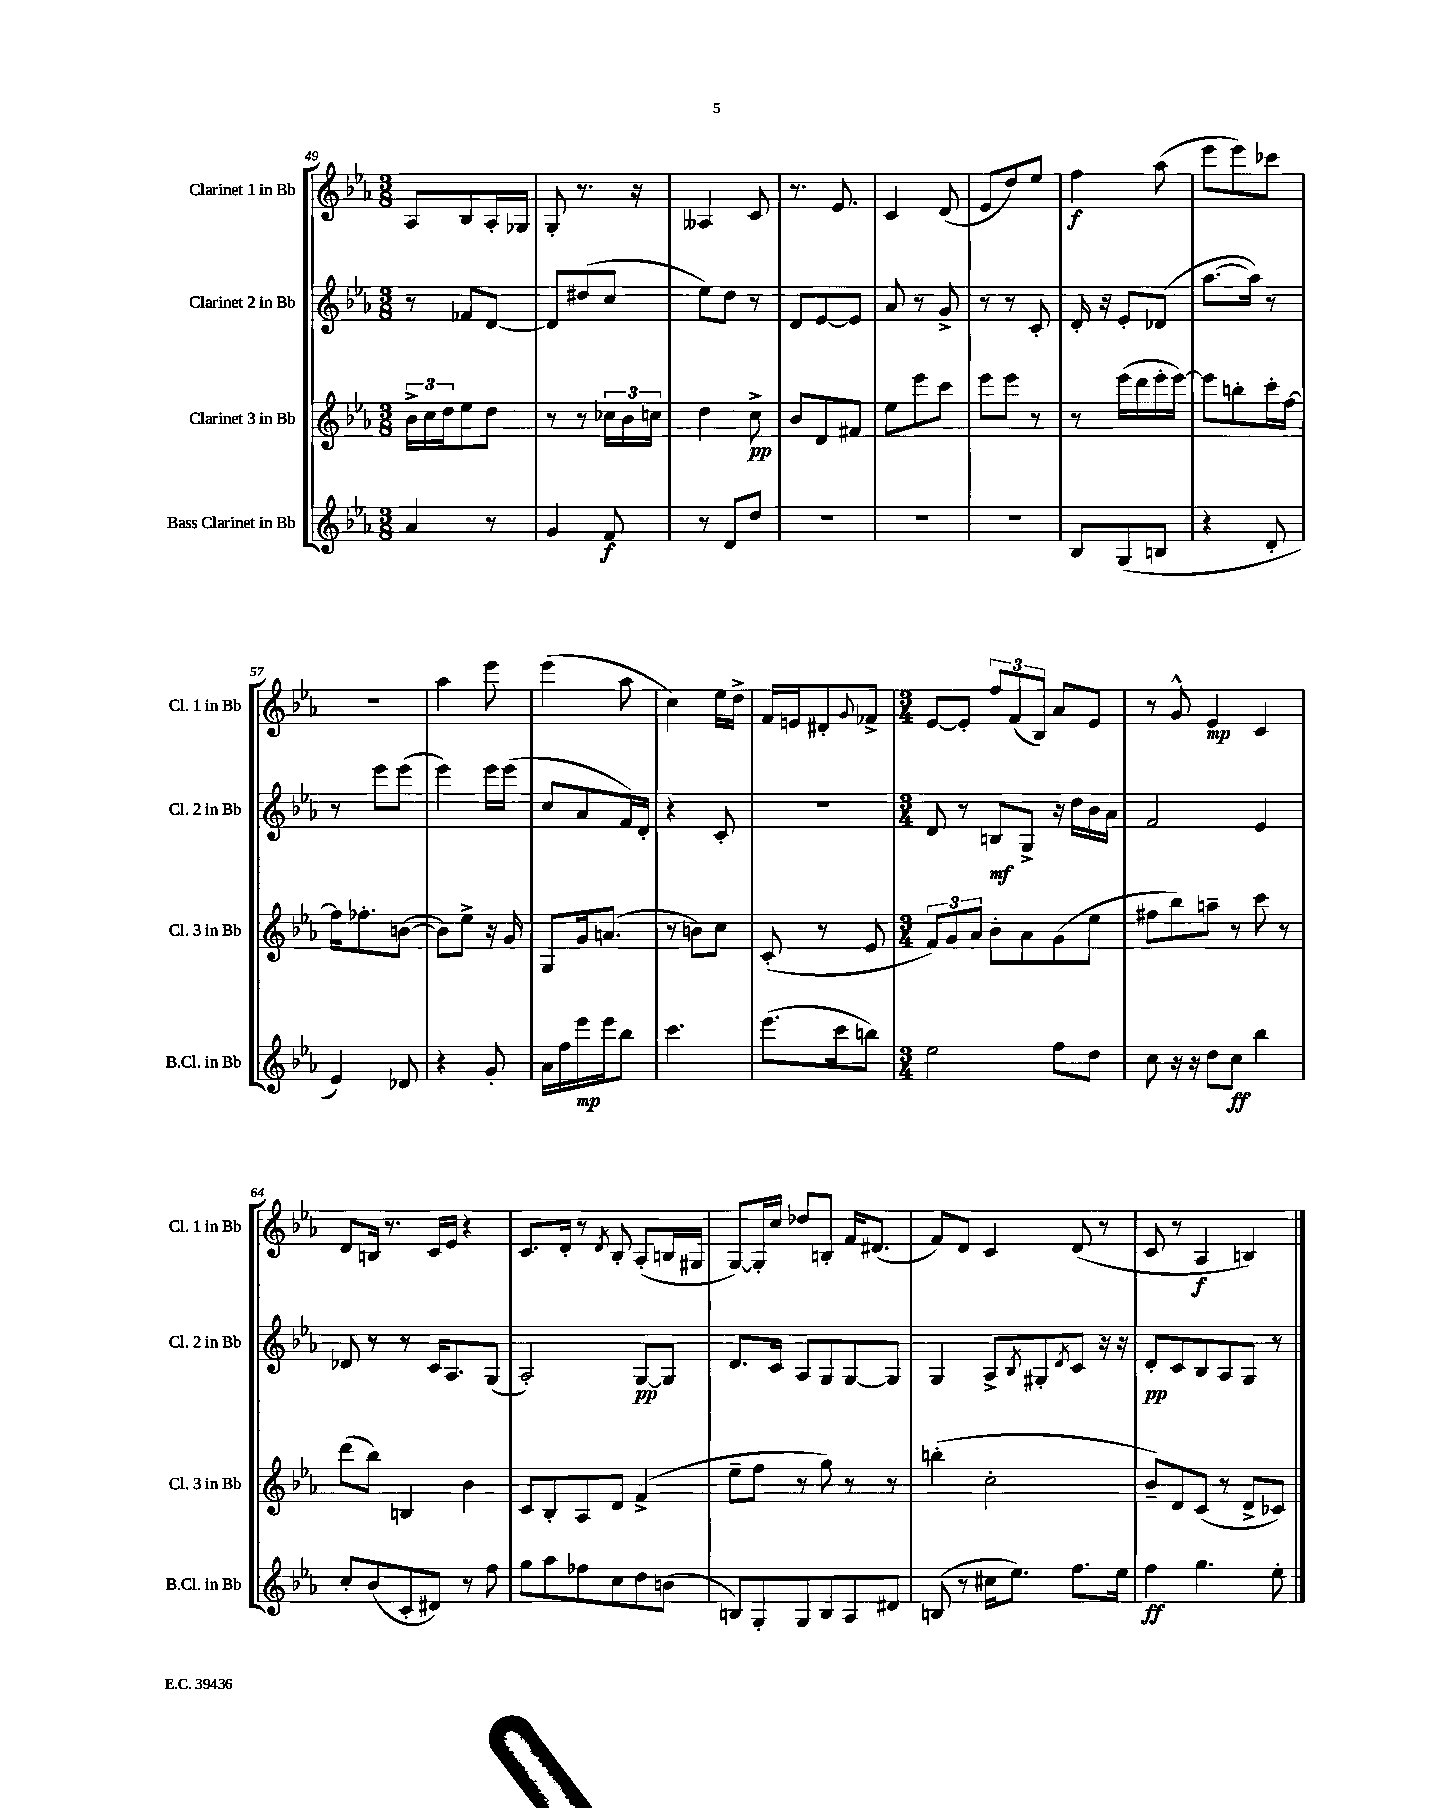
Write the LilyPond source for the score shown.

<<
\new StaffGroup <<
\new Staff = "s0" \with { instrumentName = "Clarinet 1 in Bb" shortInstrumentName = "Cl. 1 in Bb" } {
    \clef treble \key ees \major \numericTimeSignature \time 3/8
    aes8 bes8 aes16-. ges16 |
    g8-. r8. r16 |
    aeses4 c'8 |
    r8. ees'8. |
    c'4 d'8( |
    ees'8 d''8) ees''8 |
    f''4\f aes''8( |
    ees'''8 ees'''8) ces'''8 |
    R4. |
    aes''4 ees'''8 |
    ees'''4( aes''8 |
    c''4) ees''16 d''16-> |
    f'16 e'16 dis'8-. \appoggiatura { g'8 } fes'8-> |
    \numericTimeSignature \time 3/4 ees'8~ ees'8-. \tuplet 3/2 { f''8 f'8( bes8) } aes'8 ees'8 |
    r8 g'8-^ ees'4\mp c'4 |
    d'8 b16 r8. c'16 ees'16 r4 |
    c'8. d'16-. r8 \acciaccatura { d'8 } bes8-. aes8-.( b16 gis16 |
    g8~) g16-. c''16 des''8 b8-. f'16 dis'8.( |
    f'8) d'8 c'4 d'8( r8 |
    c'8 r8 aes4\f b4) \bar "|." |
}
\new Staff = "s1" \with { instrumentName = "Clarinet 2 in Bb" shortInstrumentName = "Cl. 2 in Bb" } {
    \clef treble \key ees \major \numericTimeSignature \time 3/8
    r8 fes'8 d'8~ |
    d'8 dis''8( c''8 |
    ees''8) d''8 r8 |
    d'8 ees'8~ ees'8 |
    aes'8 r8 g'8-> |
    r8 r8 c'8-. |
    d'16-. r16 ees'8-. des'8( |
    aes''8.~ aes''16) r8 |
    r8 ees'''8 ees'''8( |
    ees'''4) ees'''16 ees'''16( |
    c''8 aes'8 f'16) d'16-. |
    r4 c'8-. |
    R4. |
    \numericTimeSignature \time 3/4 d'8 r8 b8\mf g8-> r16 d''16 bes'16 aes'16 |
    f'2 ees'4 |
    des'8 r8 r8 c'16 aes8. g8( |
    aes2-.) g8~\pp g8 |
    d'8. c'16 aes8 g8 g8~ g8 |
    g4 aes8-> \acciaccatura { bes8 } gis8-. \acciaccatura { d'8 } c'8 r16 r16 |
    d'8-.\pp c'8 bes8 aes8 g8 r8 \bar "|." |
}
\new Staff = "s2" \with { instrumentName = "Clarinet 3 in Bb" shortInstrumentName = "Cl. 3 in Bb" } {
    \clef treble \key ees \major \numericTimeSignature \time 3/8
    \tuplet 3/2 { bes'16-> c''16 d''16 } ees''8 d''8 |
    r8 r8 \tuplet 3/2 { ces''16 bes'16 c''16 } |
    d''4 c''8->\pp |
    bes'8 d'8 fis'8 |
    ees''8 ees'''8 c'''8 |
    ees'''8 ees'''8 r8 |
    r8 ees'''16( d'''16 ees'''16-. ees'''16~) |
    ees'''8 b''8-. c'''16-. f''16~ |
    f''16 fes''8.-. b'8~( |
    b'8) ees''8-> r16 g'16 |
    g8 g'16 a'8.( |
    r8 b'8) c''8 |
    c'8-.( r8 ees'8 |
    \numericTimeSignature \time 3/4 \tuplet 3/2 { f'8) g'8 aes'8 } bes'8-. aes'8 g'8( ees''8 |
    fis''8 bes''8) a''8-- r8 c'''8 r8 |
    d'''8( bes''8) b4 bes'4 |
    c'8 bes8-. aes8 d'8 f'4->( |
    ees''8-- f''8 r8 g''8) r8 r8 |
    b''4-.( c''2-. |
    bes'8--) d'8 c'8( r8 d'8-> ces'8) \bar "|." |
}
\new Staff = "s3" \with { instrumentName = "Bass Clarinet in Bb" shortInstrumentName = "B.Cl. in Bb" } {
    \clef treble \key ees \major \numericTimeSignature \time 3/8
    aes'4 r8 |
    g'4 f'8\f |
    r8 d'8 d''8 |
    R4. |
    R4. |
    R4. |
    bes8 g8( b8 |
    r4 d'8-. |
    ees'4) des'8 |
    r4 g'8-. |
    aes'16 f''16 ees'''16\mp ees'''16 bes''8 |
    c'''4. |
    ees'''8.( c'''16 b''8) |
    \numericTimeSignature \time 3/4 ees''2 f''8 d''8 |
    c''8 r16 r16 d''8 c''8\ff bes''4 |
    c''8-. bes'8( c'8-. dis'8) r8 f''8 |
    g''8 aes''8 fes''8 c''8 d''8 b'8( |
    b8) g8-. g8 b8 aes8 dis'8 |
    b8( r8 cis''16 ees''8.) f''8. ees''16 |
    f''4\ff g''4. ees''8-. \bar "|." |
}
>>
>>
\layout { \context { \Score currentBarNumber = #49 } }
